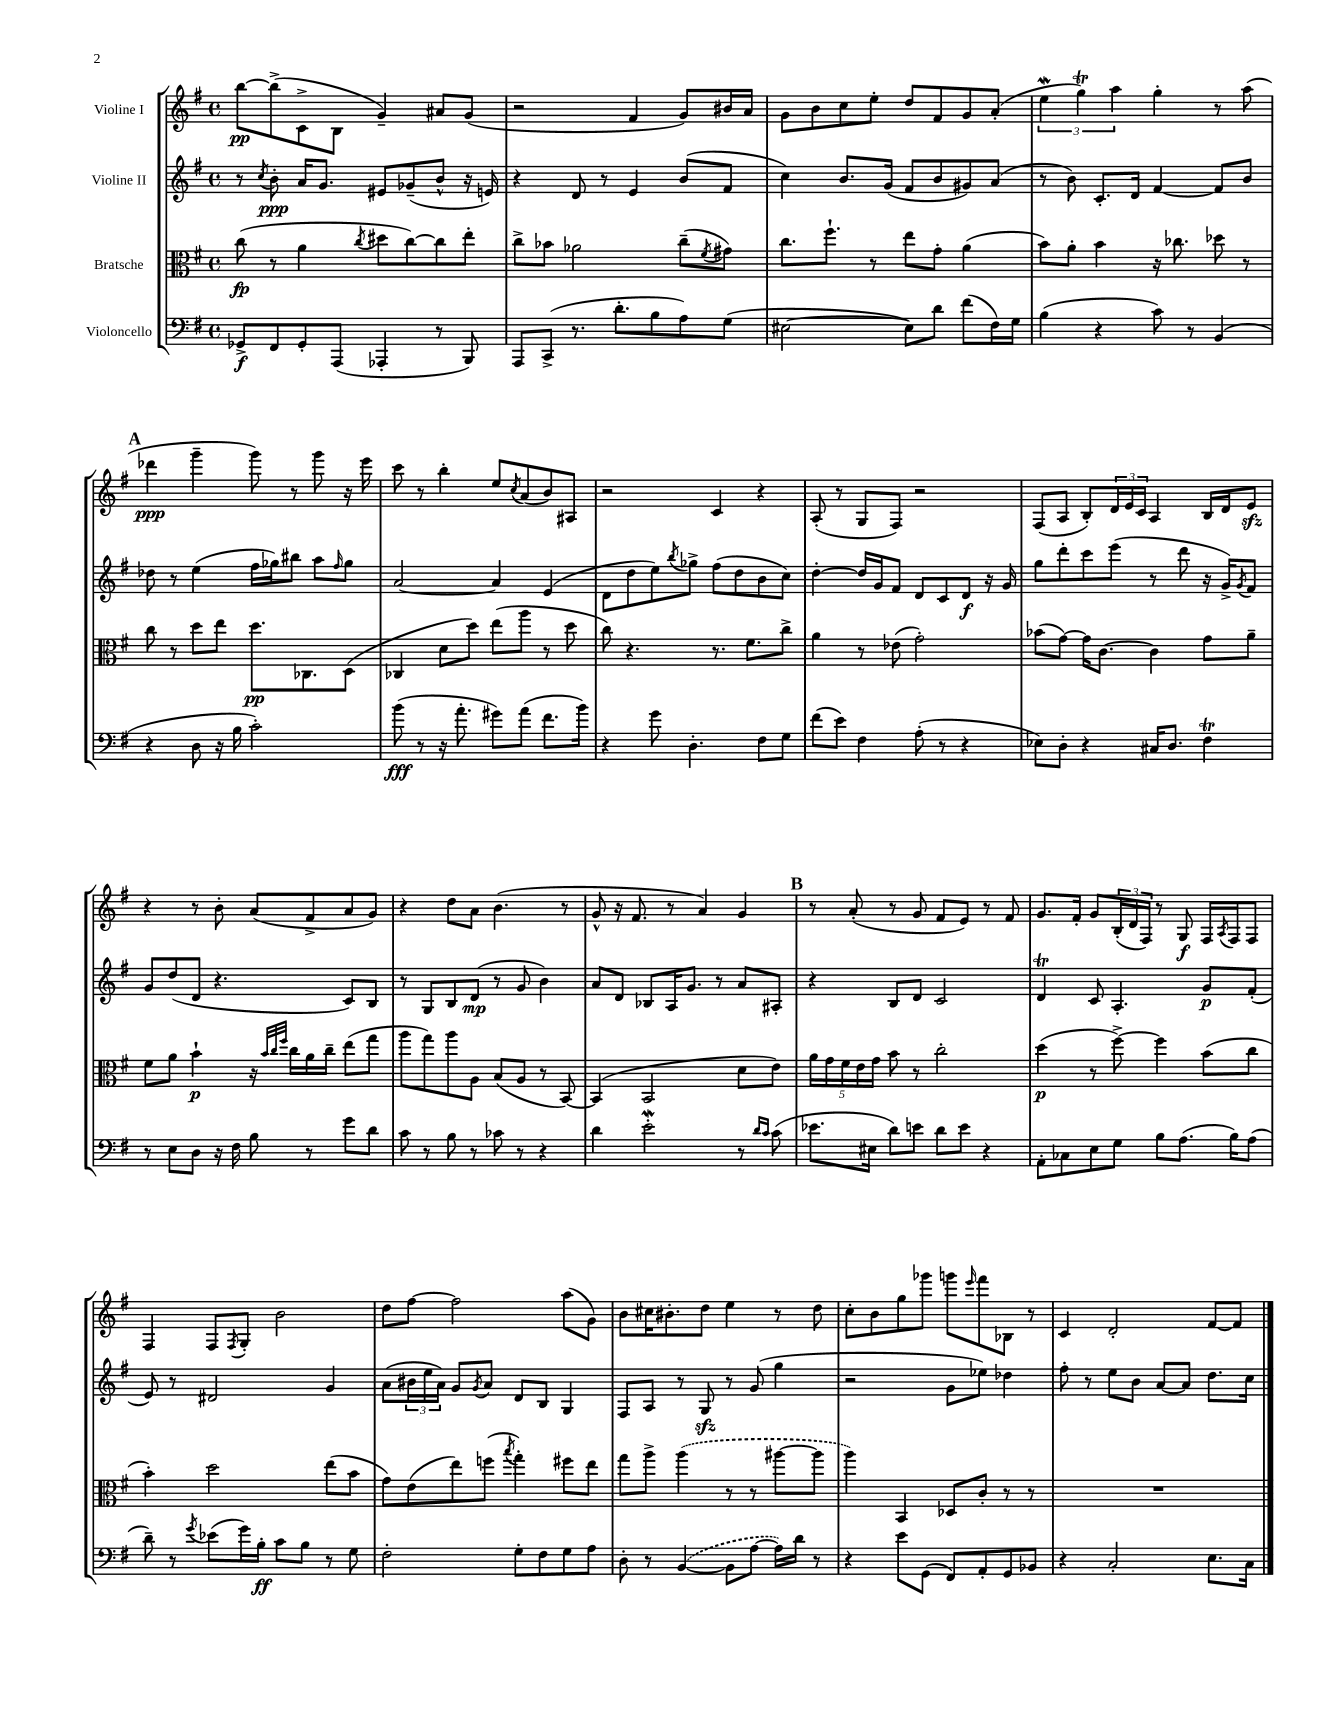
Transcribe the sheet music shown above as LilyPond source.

<<
\new StaffGroup <<
\new Staff = "s0" \with { instrumentName = "Violine I" } {
    \clef treble \key g \major \defaultTimeSignature \time 4/4
    b''8~\pp b''8->( c'8-> b8 g'4--) ais'8 g'8( |
    r2 fis'4 g'8) bis'16 a'16 |
    g'8 b'8 c''8 e''8-. d''8 fis'8 g'8 a'8-.( |
    \tuplet 3/2 { e''4\mordent g''4\trill) a''4 } g''4-. r8 a''8( |
    \mark \markup { \bold "A" } des'''4\ppp g'''4-- g'''8) r8 g'''8 r16 e'''16 |
    c'''8 r8 b''4-. e''8 \acciaccatura { c''8 } a'8( b'8) ais8 |
    r2 c'4 r4 |
    a8-.( r8 g8 fis8) r2 |
    fis8( a8 b8-.) \tuplet 3/2 { d'16 e'16 c'16 } a4 b16 d'16 e'8\sfz |
    r4 r8 b'8-. a'8( fis'8-> a'8 g'8) |
    r4 d''8 a'8 b'4.( r8 |
    g'8-^ r16 fis'8. r8 a'4) g'4 |
    \mark \markup { \bold "B" } r8 a'8-.( r8 g'8 fis'8 e'8) r8 fis'8 |
    g'8. fis'16-. g'8 \tuplet 3/2 { b16-.( d'16 fis16) } r8 g8\f fis16 \acciaccatura { a8 } fis16 fis8 |
    fis4 fis8 \acciaccatura { fis8 } g8-. b'2 |
    d''8 fis''8~ fis''2 a''8( g'8) |
    b'8 cis''16 bis'8.-. d''8 e''4 r8 d''8 |
    c''8-. b'8 g''8 ges'''8 g'''8 \grace { e'''16 } fis'''8 bes8 r8 |
    c'4 d'2-. fis'8~ fis'8 \bar "|." |
}
\new Staff = "s1" \with { instrumentName = "Violine II" } {
    \clef treble \key g \major \defaultTimeSignature \time 4/4
    r8 \acciaccatura { c''8 } b'8-.\ppp a'16 g'8. eis'8 ges'8--( b'8-^ r16 e'16) |
    r4 d'8 r8 e'4 b'8( fis'8 |
    c''4) b'8. g'16( fis'8 b'8 gis'8) a'8( |
    r8 b'8) c'8.-. d'16 fis'4~ fis'8 b'8 |
    \mark \markup { \bold "A" } des''8 r8 e''4( fis''16 ges''16) bis''8 a''8 \grace { fis''16 } ges''8 |
    a'2~ a'4 e'4( |
    d'8 d''8 e''8) \acciaccatura { b''8 } ges''8-> fis''8( d''8 b'8 c''8) |
    d''4~-. d''16 g'16 fis'8 d'8 c'8 d'8\f r16 g'16 |
    g''8 d'''8-. c'''8 e'''8( r8 d'''8 r16 g'16->) \acciaccatura { g'8 } fis'8 |
    g'8 d''8( d'8 r4. c'8) b8 |
    r8 g8 b8 d'8\mp( r8 g'8 b'4) |
    a'8 d'8 bes8 a16 g'8. r8 a'8 ais8-. |
    \mark \markup { \bold "B" } r4 b8 d'8 c'2 |
    d'4\trill c'8 a4.-. g'8\p fis'8-.( |
    e'8) r8 dis'2 g'4 |
    a'8( \tuplet 3/2 { bis'16 e''16 a'16) } g'8 \acciaccatura { g'8 } a'8 d'8 b8 g4 |
    fis8 a8 r8 g8\sfz r8 g'8( g''4 |
    r2 g'8 ees''8) des''4 |
    fis''8-. r8 e''8 b'8 a'8~ a'8 d''8. c''16 \bar "|." |
}
\new Staff = "s2" \with { instrumentName = "Bratsche" } {
    \clef alto \key g \major \defaultTimeSignature \time 4/4
    c''8\fp( r8 a'4 \acciaccatura { c''8 } dis''8 c''8~) c''8 e''8-. |
    c''8-> bes'8 aes'2 c''8--( \acciaccatura { fis'8 } gis'8) |
    c''8. fis''8.-! r8 e''8 g'8-. a'4( |
    b'8) a'8-. b'4 r16 ces''8. des''8 r8 |
    \mark \markup { \bold "A" } c''8 r8 d''8 e''8 d''8.\pp ces8. d8( |
    ces4 d'8 d''8) e''8( a''8 r8 d''8 |
    c''8) r4. r8. fis'8. c''8-> |
    a'4 r8 ees'8( g'2-.) |
    bes'8( g'8~) g'16 c'8.~ c'4 g'8 a'8-- |
    fis'8 a'8 b'4-!\p r16 \grace { b'32 c''32 fis''32 } c''16 a'16 c''16-- e''8( g''8 |
    a''8 g''8) a''8 a8 b8( a8 r8 b,8~) |
    b,4( b,2 d'8 e'8) |
    \mark \markup { \bold "B" } \tuplet 5/4 { a'16 g'16 fis'16 e'16 g'16 } b'8 r8 c''2-. |
    d''4\p( r8 fis''8~->) fis''4 b'8( c''8 |
    b'4-.) d''2 e''8( b'8 |
    g'8) e'8( e''8) f''8( \acciaccatura { b''8 } g''4-.) fis''8 e''8 |
    g''8 a''8-> \once \slurDashed a''4( r8 r8 ais''8~ ais''8 |
    a''4) b,4 des8 c'8-. r8 r8 |
    R1 \bar "|." |
}
\new Staff = "s3" \with { instrumentName = "Violoncello" } {
    \clef bass \key g \major \defaultTimeSignature \time 4/4
    ges,8->\f fis,8 ges,8-. a,,8( aes,,4-. r8 b,,8) |
    a,,8 c,8->( r8. d'8.-. b8 a8) g8( |
    eis2~ eis8) d'8 fis'8( fis16) g16 |
    b4( r4 c'8) r8 b,4( |
    \mark \markup { \bold "A" } r4 d8 r16 b16 c'2-.) |
    b'8\fff( r8 r16 a'8.-. gis'8) a'8( fis'8. b'16) |
    r4 g'8 d4.-. fis8 g8 |
    fis'8( e'8) fis4 a8-.( r8 r4 |
    ees8) d8-. r4 cis16 d8. fis4\trill |
    r8 e8 d8 r16 fis16 b8 r8 g'8 d'8 |
    c'8 r8 b8 r8 ces'8 r8 r4 |
    d'4 e'2-.\mordent r8 \grace { d'16 c'16 } c'8( |
    \mark \markup { \bold "B" } ees'8. eis16 d'8) e'8 d'8 e'8 r4 |
    a,8-. ces8 e8 g8 b8 a8.( b16) a8( |
    d'8--) r8 \acciaccatura { g'8 } ees'8( g'16) b16-.\ff c'8 b8 r8 g8 |
    fis2-. g8-. fis8 g8 a8 |
    d8-. r8 \once \slurDashed b,4~( b,8 a8~ a16) d'16 r8 |
    r4 e'8 g,8( fis,8) a,8-. g,8 bes,8 |
    r4 c2-. e8. c16 \bar "|." |
}
>>
>>
\layout { \context { \Score \remove "Bar_number_engraver" } }
